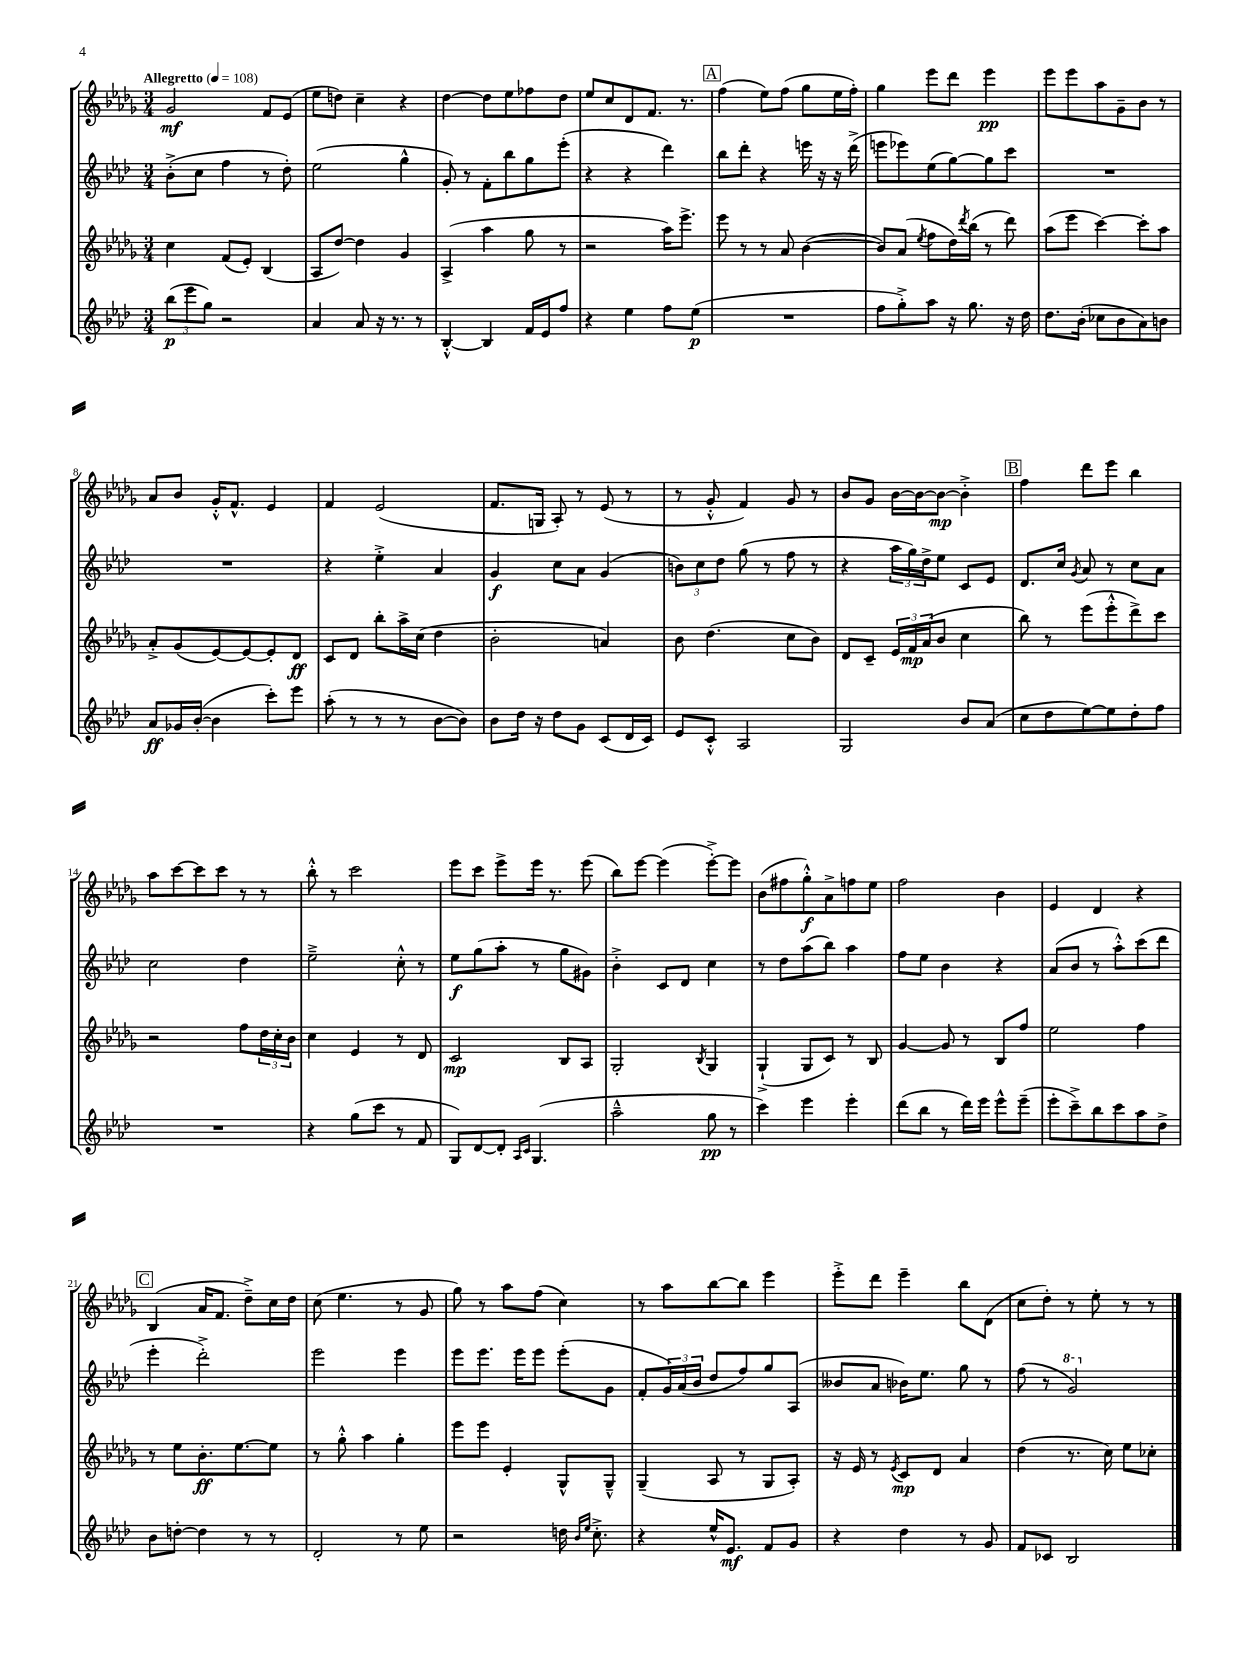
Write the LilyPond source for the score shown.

<<
\new StaffGroup <<
\new Staff = "s0" {
    \clef treble \key des \major \numericTimeSignature \time 3/4 \tempo "Allegretto" 4 = 108
    ges'2\mf f'8 ees'8( |
    ees''8 d''8) c''4-- r4 |
    des''4~ des''8 ees''8 fes''8 des''8 |
    ees''8 c''8 des'8 f'8. r8. |
    \mark \markup { \box "A" } f''4( ees''8) f''8( ges''8 ees''16 f''16-.) |
    ges''4 ees'''8 des'''8 ees'''4\pp |
    ees'''8 ees'''8 aes''8 ges'8-- bes'8 r8 |
    aes'8 bes'8 ges'16-.-^ f'8.-^ ees'4 |
    f'4 ees'2( |
    f'8. g16 aes8-.) r8 ees'8( r8 |
    r8 ges'8-.-^ f'4) ges'8 r8 |
    bes'8 ges'8 bes'16~ bes'16~ bes'8~\mp bes'4-.-> |
    \mark \markup { \box "B" } f''4 des'''8 ees'''8 bes''4 |
    aes''8 c'''8~ c'''8 c'''8 r8 r8 |
    bes''8-.-^ r8 c'''2 |
    ees'''8 c'''8 ees'''8-> ees'''16 r8. ees'''8( |
    bes''8) ees'''8~ ees'''4( ees'''8~-.->) ees'''8 |
    bes'8( fis''8 ges''8-.-^\f) aes'8-> f''8 ees''8 |
    f''2 bes'4 |
    ees'4 des'4 r4 |
    \mark \markup { \box "C" } bes4( aes'16 f'8. des''8--->) c''16 des''16 |
    c''8( ees''4. r8 ges'8 |
    ges''8) r8 aes''8 f''8( c''4) |
    r8 aes''8 bes''8~ bes''8 ees'''4 |
    ees'''8-.-> des'''8 ees'''4-- bes''8 des'8( |
    c''8 des''8-.) r8 ees''8-. r8 r8 \bar "|." |
}
\new Staff = "s1" {
    \clef treble \key aes \major \numericTimeSignature \time 3/4
    bes'8-.->( c''8 f''4 r8 des''8-.) |
    ees''2( g''4-^ |
    g'8-.) r8 f'8-. bes''8 g''8 ees'''8-.( |
    r4 r4 des'''4) |
    \mark \markup { \box "A" } bes''8 des'''8-. r4 e'''16 r16 r16 des'''16->( |
    e'''8 ees'''8) ees''8( g''8~) g''8 c'''8 |
    R2. |
    R2. |
    r4 ees''4-.-> aes'4 |
    g'4\f c''8 aes'8 g'4( |
    \tuplet 3/2 { b'8) c''8 des''8 } g''8( r8 f''8 r8 |
    r4 \tuplet 3/2 { aes''16 g''16) des''16-> } ees''8 c'8 ees'8 |
    \mark \markup { \box "B" } des'8. c''16 \acciaccatura { g'8 } aes'8 r8 c''8 aes'8 |
    c''2 des''4 |
    ees''2---> c''8-.-^ r8 |
    ees''8\f g''8( aes''8-. r8 g''8 gis'8) |
    bes'4-.-> c'8 des'8 c''4 |
    r8 des''8 aes''8( bes''8) aes''4 |
    f''8 ees''8 bes'4 r4 |
    aes'8( bes'8 r8 aes''8-.-^) c'''8( des'''8 |
    \mark \markup { \box "C" } ees'''4-. des'''2-.->) |
    ees'''2 ees'''4 |
    ees'''8 ees'''8. ees'''16 ees'''8 ees'''8-.( g'8 |
    f'8-. \tuplet 3/2 { g'16) aes'16( bes'16 } des''8 f''8) g''8 aes8( |
    beses'8 aes'8 bes'16) ees''8. g''8 r8 |
    f''8( r8 \ottava #1 g''2) \ottava #0 \bar "|." |
}
\new Staff = "s2" {
    \clef treble \key des \major \numericTimeSignature \time 3/4
    c''4 f'8( ees'8-.) bes4( |
    aes8 des''8~) des''4 ges'4 |
    aes4->( aes''4 ges''8 r8 |
    r2 aes''16) ees'''8.-> |
    \mark \markup { \box "A" } ees'''8 r8 r8 aes'8 bes'4~( |
    bes'8) aes'8( \acciaccatura { ees''8 } f''8 des''16) \acciaccatura { des'''8 } bes''16( r8 des'''8) |
    aes''8( ees'''8 c'''4~) c'''8-. aes''8 |
    aes'8-.-> ges'8( ees'8~) ees'8~ ees'8-. des'8\ff |
    c'8 des'8 bes''8-. aes''16-> c''16( des''4 |
    bes'2-. a'4) |
    bes'8 des''4.( c''8 bes'8) |
    des'8 c'8-- \tuplet 3/2 { ees'16 f'16\mp aes'16( } bes'8 c''4 |
    \mark \markup { \box "B" } bes''8) r8 ees'''8( ees'''8-.-^ des'''8->) c'''8 |
    r2 f''8 \tuplet 3/2 { des''16 c''16-. bes'16 } |
    c''4 ees'4 r8 des'8 |
    c'2\mp bes8 aes8 |
    ges2-. \acciaccatura { bes8 } ges4 |
    ges4-!->( ges8 c'8) r8 bes8 |
    ges'4~ ges'8 r8 bes8 f''8 |
    ees''2 f''4 |
    \mark \markup { \box "C" } r8 ees''8 bes'8.-.\ff ees''8.~ ees''8 |
    r8 ges''8-.-^ aes''4 ges''4-. |
    ees'''8 ees'''8 ees'4-. ges8-^ ges8---^ |
    ges4--( aes8 r8 ges8 aes8-.) |
    r16 ees'16 r8 \acciaccatura { ees'8 } c'8\mp des'8 aes'4 |
    des''4( r8. c''16) ees''8 ces''8-. \bar "|." |
}
\new Staff = "s3" {
    \clef treble \key aes \major \numericTimeSignature \time 3/4
    \tuplet 3/2 { bes''8\p( ees'''8 g''8) } r2 |
    aes'4 aes'8 r16 r8. r8 |
    bes4~-.-^ bes4 f'16 ees'16 f''8 |
    r4 ees''4 f''8 ees''8\p( |
    \mark \markup { \box "A" } R2. |
    f''8 g''8-.->) aes''8 r16 g''8. r16 des''16 |
    des''8. bes'16-.( ces''8 bes'8 aes'8) b'8 |
    aes'8\ff ges'16 bes'16~-.( bes'4 c'''8-.) ees'''8 |
    aes''8-.( r8 r8 r8 bes'8~ bes'8) |
    bes'8 des''16 r16 des''8 g'8 c'8( des'16 c'16) |
    ees'8 c'8-.-^ aes2 |
    g2 bes'8 aes'8( |
    \mark \markup { \box "B" } c''8 des''8 ees''8~) ees''8 des''8-. f''8 |
    R2. |
    r4 g''8( c'''8 r8 f'8 |
    g8) des'8~ des'8-. \grace { aes16 c'16 } g4.( |
    aes''2---^ g''8\pp r8 |
    c'''4) ees'''4 ees'''4-. |
    des'''8( bes''8 r8 des'''16) ees'''16 ees'''8-^ ees'''8--( |
    ees'''8-. c'''8--->) bes''8 c'''8 aes''8 des''8-> |
    \mark \markup { \box "C" } bes'8 d''8~-. d''4 r8 r8 |
    des'2-. r8 ees''8 |
    r2 d''16 \grace { bes'16 ees''16 } c''8.-.-> |
    r4 ees''16-^ ees'8.\mf f'8 g'8 |
    r4 des''4 r8 g'8 |
    f'8 ces'8 bes2 \bar "|." |
}
>>
>>
